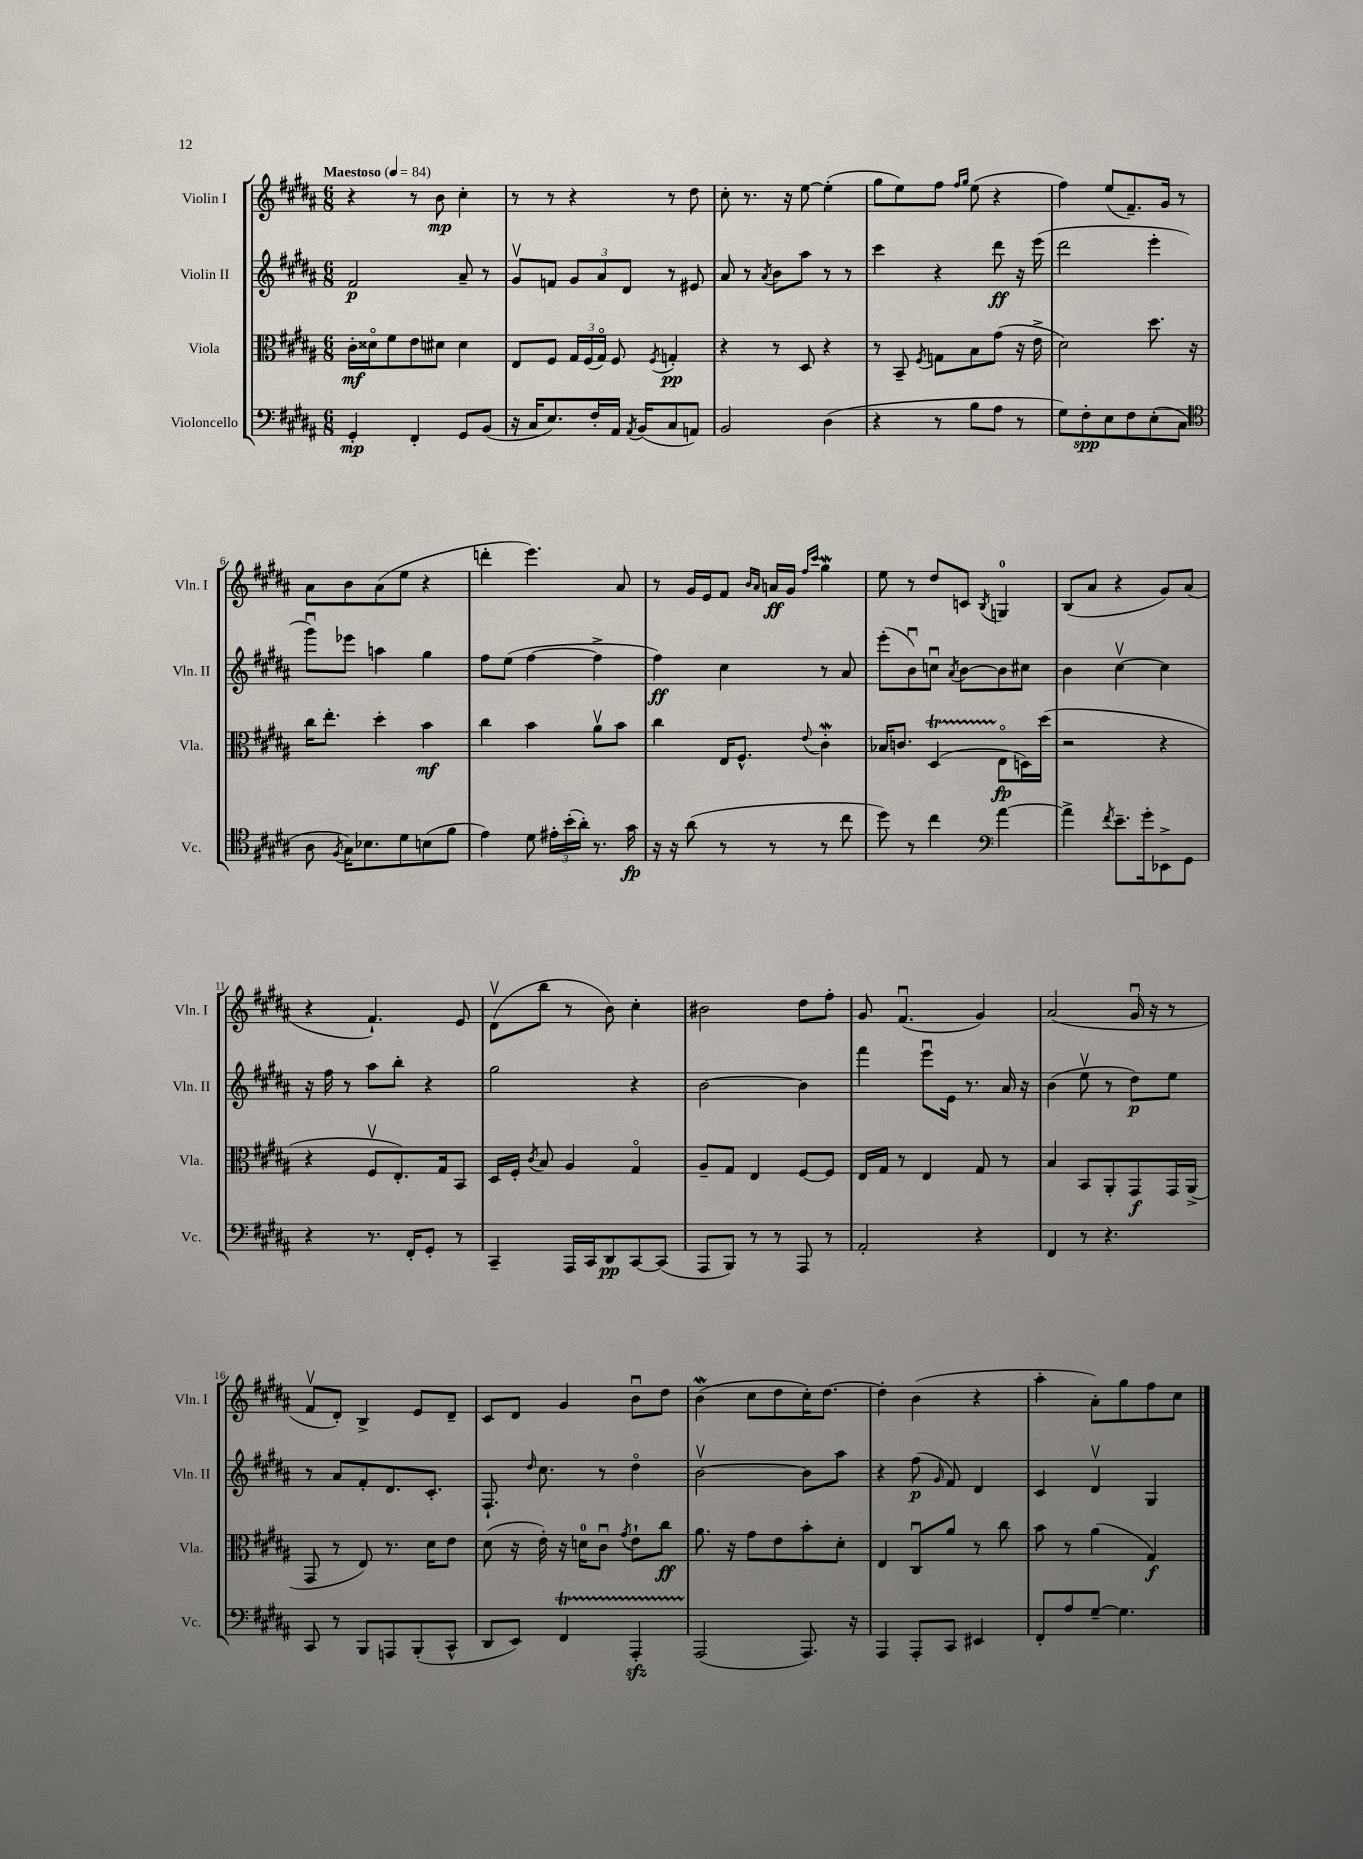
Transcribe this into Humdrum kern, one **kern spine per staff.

**kern	**kern	**kern	**kern
*staff4	*staff3	*staff2	*staff1
*clefF4	*clefC3	*clefG2	*clefG2
*k[f#c#g#d#a#]	*k[f#c#g#d#a#]	*k[f#c#g#d#a#]	*k[f#c#g#d#a#]
*M6/8	*M6/8	*M6/8	*M6/8
*MM84	*MM84	*MM84	*MM84
4GG#'/	16c#'\LL	2f#/	4r
.	16d##o\J	.	.
.	8f#\	.	.
4FF#'/	8e\	.	8r
.	8d#\J	.	8b\
8GG#/L	4d#\	8a#~/	4cc#'\
(8BB/J	.	8r	.
=	=	=	=
16r	8E/L	8g#v/L	8r
16C#/LK	.	.	.
8.E/)	8F#/J	8f/J	8r
.	24G#/LL	12g#/L	4r
.	(24F#/	.	.
16F#'/L	.	.	.
.	24G#o/JJ)	12a#/	.
16AA#/JJ	8F#/	.	.
.	.	12d#/J	.
8qAA#/	.	.	.
(16BB/LK	.	.	.
.	8qF#/	.	.
8C#/	4G'/	8r	8r
8AA/J)	.	8e#/	8dd#\
=	=	=	=
2BB/	4r	8a#/	8cc#'\
.	.	8r	8.r
.	.	8qa#/	.
.	8r	8b\L	.
.	.	.	16r
.	8D#/	8aa#\J	[8ee\
(4D#\	4r	8r	(4ee'\]
.	.	8r	.
=	=	=	=
4r	8r	4ccc#\	8gg#\L
.	8BB~/	.	8ee\)
.	8qF#/	.	.
8r	8G\L	4r	8ff#\J
.	.	.	16qqff#/LL
.	.	.	16qqgg#/JJ
8B\L	8B\	.	(8ee\
8A#\J	(8g#\J	8ddd#\	4r
8r	16r	16r	.
.	16e^\	(16eee\	.
=	=	=	=
8G#\L)	2d#\)	2ddd#\	4ff#\)
8F#'\	.	.	.
8E\	.	.	(8ee/L
8F#\	.	.	8.f#~/)
(8E'\	8.dd#\	4eee'\	.
.	.	.	16g#/Jk
8C#\J	.	.	8r
.	16r	.	.
=	=	=	=
*clefC4	*	*	*
8A#\	16cc#\LK	8ggg#u\L)	8a#\L
.	8.ee'\J	.	.
8qF#/	.	.	.
16G#\LK)	.	8eee-\J	8b\
8.B-\	.	.	.
.	4dd#'\	4aa\	(8a#\
8d#\	.	.	8ee\J
(8B\	4b\	4gg#\	4r
8f#\J	.	.	.
=	=	=	=
4e\)	4cc#\	8ff#\L	4ddd'\
.	.	(8ee\J	.
8d#\	4b\	[4ff#\	4.eee\)
24e#'\LL	.	.	.
(24b'\	.	.	.
24a#'\JJ)	.	.	.
8.r	8a#v\L	4ff#^\]	.
.	8b\J	.	8a#/
16g#\	.	.	.
=	=	=	=
16r	4cc#\	4ff#\)	8r
16r	.	.	.
(8a#\	.	.	16g#/LL
.	.	.	16e/J
8r	16E/LK	4cc#\	8f#/J
.	8.F#^^/J	.	.
.	.	.	16qqb/LL
.	.	.	16qqa#/JJ
8r	.	.	16a/LL
.	.	.	16g#/JJ
.	.	.	16qqff#/LL
.	8qqe/	.	16qqccc#/JJ
8r	4c#'\	8r	4gg#\
8cc#\	.	8a#/	.
=	=	=	=
8dd#\)	16B-/LK	(8eee'\L	8ee\
.	8.c/J	.	.
8r	.	8bu\)	8r
4cc#\	(4D#/	8ccu\J	8dd#/L
.	.	8qa#/	.
.	.	[8b\L	8c/J
*clefF4	*	*	*
.	.	.	8qB/
[4a#\	8Eo\L	8b\]	4G/
.	16D\L)	8cc#\J	.
.	(16dd#\JJ	.	.
=	=	=	=
4a#^\]	2r	4b\	(8B/L
.	.	.	8a#/J
8qf#/	.	.	.
8.e~\L	.	[4cc#v\	4r
16g#'\k	.	.	.
8EE-^\	4r	4cc#\]	8g#/L)
8GG#\J	.	.	(8a#/J
=	=	=	=
4r	4r	16r	4r
.	.	16ff#\	.
.	.	8r	.
8.r	8F#v/L	8aa#\L	4.f#`/)
.	8.E'/)	8bb'\J	.
16FF#'/LK	.	.	.
8GG#'/J	.	4r	.
.	16G#/k	.	.
8r	8BB/J	.	8e/
=	=	=	=
4CC#~/	16D#/LL	2gg#\	(8d#v\L
.	16F#'/JJ	.	.
.	8qc#/	.	.
.	8B/	.	8bb\J
16AAA#/LL	4A#/	.	8r
16CC#/J	.	.	.
8DD#/	.	.	8b\)
[8CC#/	4G#o/	4r	4cc#'\
(8CC#/]J	.	.	.
=	=	=	=
8AAA#/L	8A#~/L	[2b\	2b#\
8BBB/J)	8G#/J	.	.
8r	4E/	.	.
8r	.	.	.
8AAA#/	[8F#/L	4b\]	8dd#\L
8r	8F#/]J	.	8ff#'\J
=	=	=	=
2AA#'/	16E/LL	4fff#\	8g#/
.	16G#/JJ	.	.
.	8r	.	(4.f#u/
.	4E/	8eeeu\L	.
.	.	16e\Jk	.
.	.	8.r	.
4r	8G#/	.	4g#/)
.	8r	16a#/	.
.	.	16r	.
=	=	=	=
4FF#/	4B/	(4b\	(2a#/
8r	8BB/L	8eev\	.
4.r	8AA#'/	8r	.
.	8GG#/	8dd#\L)	16g#u/
.	.	.	16r
.	16GG#/L	8ee\J	8r
.	(16AA#^/JJ	.	.
=	=	=	=
8CC#/	8GG#/	8r	8f#v/L
8r	8r	8a#/L	8d#'/J)
8BBB/L	8E/)	8f#'/	4B^/
8AAA/	8.r	8.d#/	.
(8BBB'/	.	.	8e/L
.	16d#\LK	8.c#'/J	.
8CC#^^/J	8e\J	.	8d#~/J
=	=	=	=
8DD#/L	(8d#\	8.F#`/	8c#/L
8EE/J)	16r	.	8d#/J
.	.	16qqdd#/	.
.	16e'\)	8.cc#\	.
4FF#/	16r	.	4g#/
.	16d\LK	.	.
.	8c#u\J	8r	.
.	8qg#/	.	.
4AAA#'/	8e`\L	4dd#o\	8bu\L
.	8cc#\J	.	8dd#\J
=	=	=	=
(2AAA#/	8.a#\	[2bv\	(4b\
.	16r	.	.
.	8g#\L	.	8cc#\L
.	8e\	.	8dd#\
8.AAA#/)	8b'\	8b\]L	16cc#'\K)
.	.	.	[8.dd#\J
.	8d#'\J	8aa#\J	.
16r	.	.	.
=	=	=	=
4AAA#/	4E/	4r	4dd#'\]
8AAA#'/L	8C#u/L	(8ff#\	(4b\
.	.	16qqg#/	.
8CC#/J	8a#/J	8f#/)	.
4EE#/	8r	4d#/	4r
.	8cc#\	.	.
=	=	=	=
8FF#'/L	8b\	4c#/	4aa#'\
8A#/	8r	.	.
[8G#~/J	(4a#\	4d#v/	8a#'\L)
4.G#\]	.	.	8gg#\
.	4G#/)	4G#/	8ff#\
.	.	.	8cc#\J
==	==	==	==
*-	*-	*-	*-
